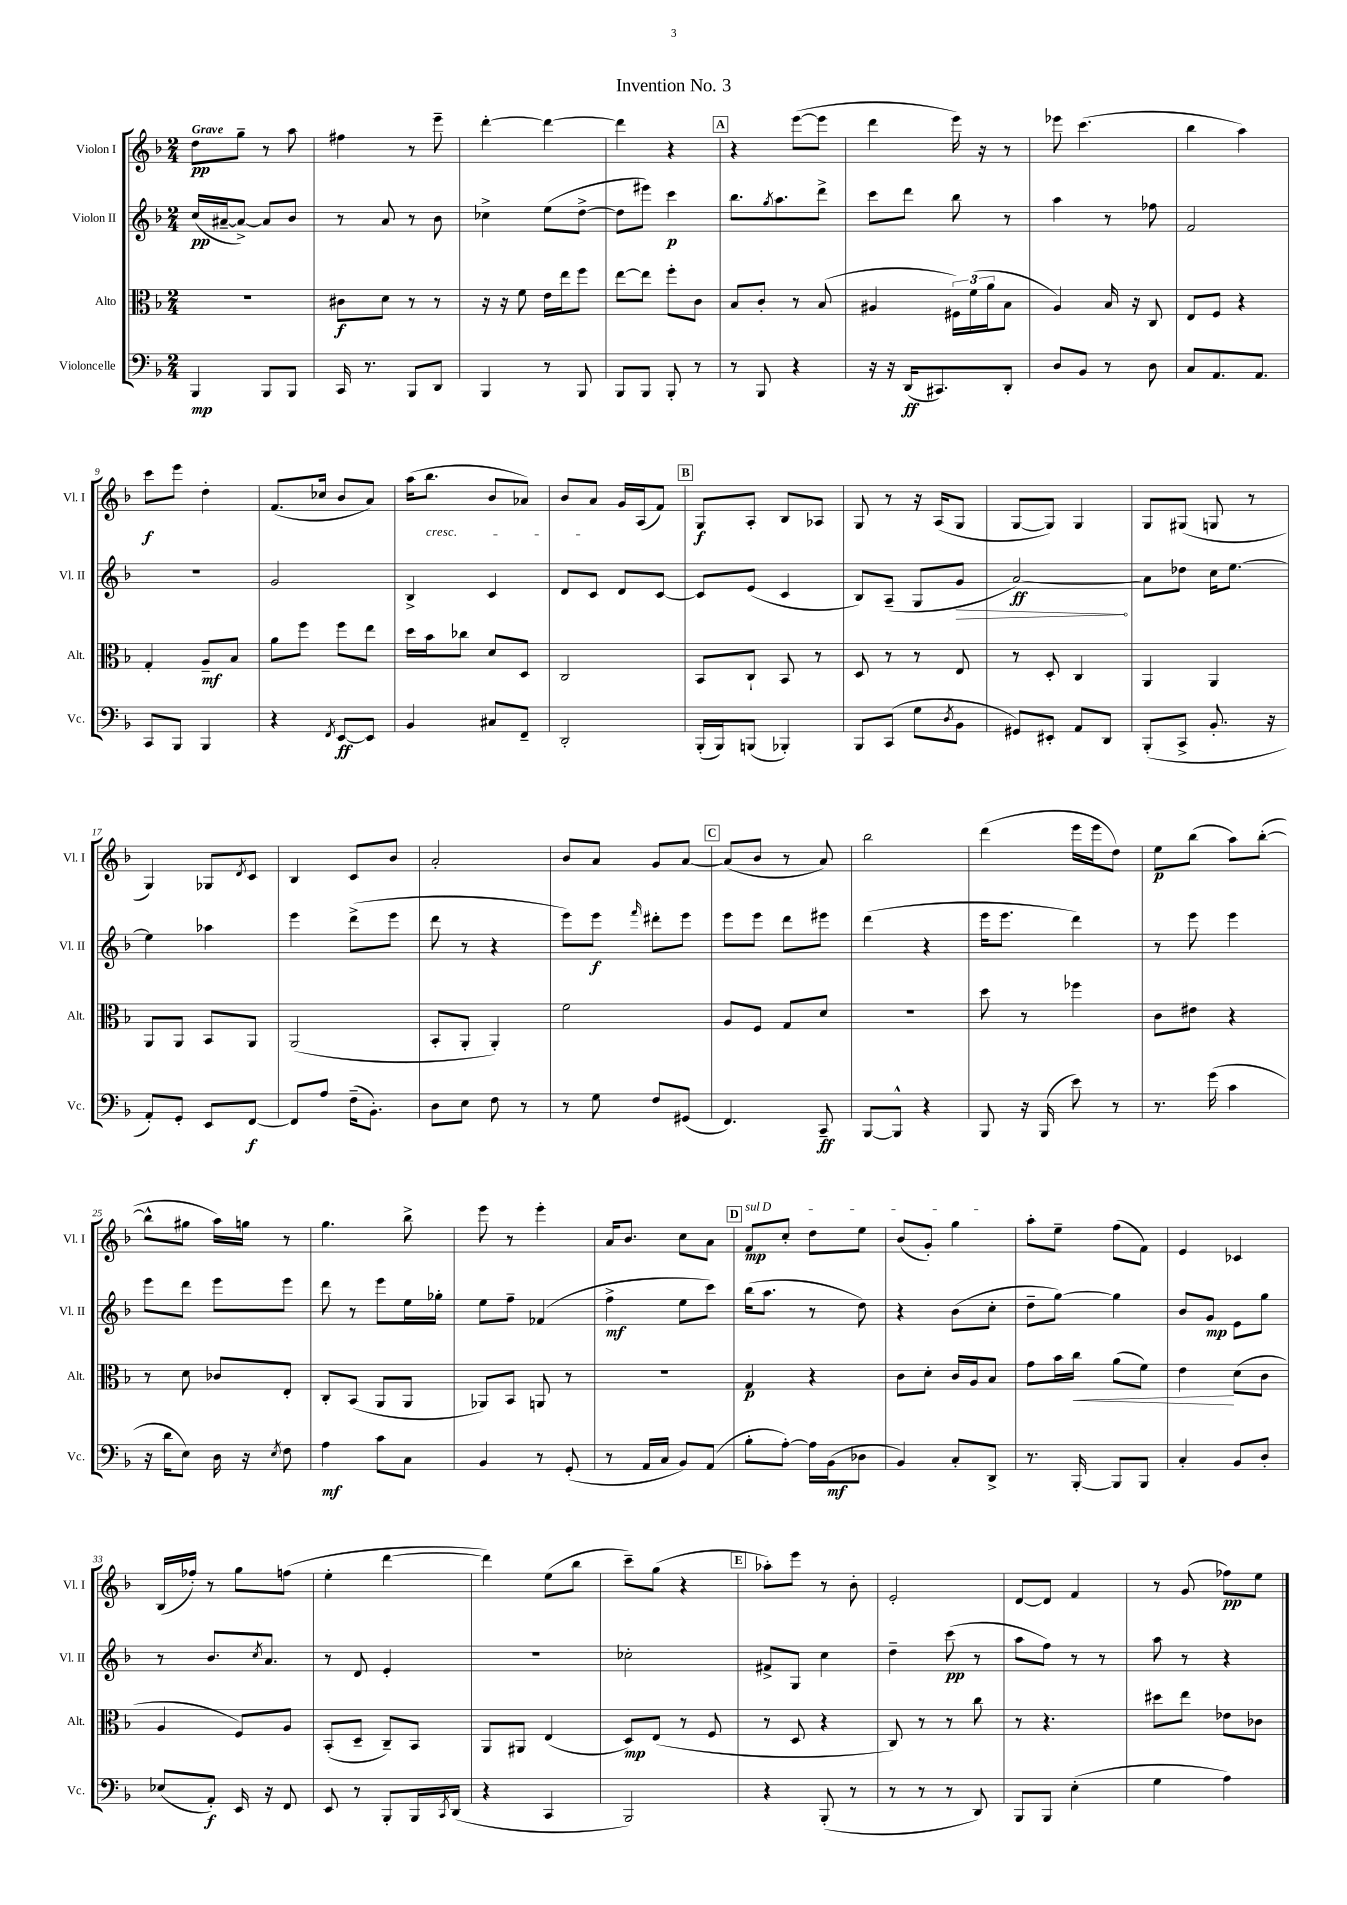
\header { title = "Invention No. 3" }
<<
\new StaffGroup <<
\new Staff = "s0" \with { instrumentName = "Violon I" shortInstrumentName = "Vl. I" } {
    \clef treble \key f \major \numericTimeSignature \time 2/4 \tempo "Grave"
    d''8\pp g''8-- r8 a''8 |
    fis''4 r8 e'''8-- |
    d'''4~-. d'''4~ |
    d'''4 r4 |
    \mark \markup { \box "A" } r4 e'''8~( e'''8 |
    d'''4 e'''16) r16 r8 |
    ees'''8 c'''4.( |
    bes''4 a''4) |
    c'''8\f e'''8 d''4-. |
    f'8.( ces''16 bes'8 a'8) |
    a''16( bes''8.\cresc bes'8 aes'8) |
    bes'8 a'8\! g'16 a16( f'8) |
    \mark \markup { \box "B" } g8\f a8-. bes8 aes8 |
    g8 r8 r16 a16( g8 |
    g8~ g8) g4 |
    g8 gis8( g8 r8 |
    g4) ges8 \acciaccatura { d'8 } c'8 |
    bes4 c'8 bes'8 |
    a'2-. |
    bes'8 a'8 g'8 a'8~ |
    \mark \markup { \box "C" } a'8( bes'8 r8 a'8) |
    bes''2 |
    d'''4( e'''16 e'''16 d''8) |
    e''8\p bes''8( a''8) bes''8~-.( |
    bes''8-^ gis''8 a''16) g''16 r8 |
    g''4. bes''8-> |
    e'''8 r8 e'''4-. |
    a'16 bes'8. c''8 a'8 |
    \mark \markup { \box "D" } \once \override TextSpanner.bound-details.left.text = \markup { \italic "sul D" } f'8\mp\startTextSpan c''8-. d''8 e''8 |
    bes'8( g'8-.) g''4\stopTextSpan |
    a''8-. e''8-- f''8( f'8) |
    e'4 ces'4 |
    bes16( fes''16-.) r8 g''8 f''8( |
    e''4-. d'''4~ |
    d'''4) e''8( bes''8 |
    c'''8--) g''8( r4 |
    \mark \markup { \box "E" } aes''8-.) e'''8 r8 bes'8-. |
    e'2-. |
    d'8~ d'8 f'4 |
    r8 g'8( fes''8\pp) e''8 \bar "|." |
}
\new Staff = "s1" \with { instrumentName = "Violon II" shortInstrumentName = "Vl. II" } {
    \clef treble \key f \major \numericTimeSignature \time 2/4
    c''16\pp( ais'16~-- ais'8~->) ais'8 bes'8 |
    r8 a'8 r8 bes'8 |
    ces''4-> e''8( d''8~-> |
    d''8 eis'''8) c'''4\p |
    \mark \markup { \box "A" } bes''8. \acciaccatura { g''8 } a''8. d'''8-> |
    c'''8 d'''8 bes''8 r8 |
    a''4 r8 fes''8 |
    f'2 |
    R2 |
    g'2 |
    bes4-> c'4 |
    d'8 c'8 d'8 c'8~ |
    \mark \markup { \box "B" } c'8 e'8( c'4 |
    bes8) a8--( g8 \once \override Hairpin.circled-tip = ##t g'8\> |
    a'2~\ff\!) |
    a'8 des''8 c''16 e''8.~ |
    e''4 aes''4 |
    e'''4 d'''8->( e'''8 |
    d'''8 r8 r4 |
    e'''8) e'''8\f \grace { f'''16 } dis'''8-. e'''8 |
    \mark \markup { \box "C" } e'''8 e'''8 d'''8 eis'''8 |
    d'''4( r4 |
    e'''16 e'''8. d'''4) |
    r8 e'''8 e'''4 |
    e'''8 d'''8 e'''8 e'''8 |
    d'''8 r8 e'''8 e''16 ges''16-. |
    e''8 f''8-- fes'4( |
    f''4->\mf e''8 c'''8) |
    \mark \markup { \box "D" } bes''16( a''8. r8 d''8) |
    r4 bes'8( c''8-. |
    d''8-- g''8~) g''4 |
    bes'8 g'8\mp e'8 g''8 |
    r8 bes'8. \acciaccatura { c''8 } a'8. |
    r8 d'8 e'4-. |
    r2 |
    ces''2-. |
    \mark \markup { \box "E" } fis'8-> g8 c''4 |
    d''4-- c'''8\pp( r8 |
    a''8 f''8) r8 r8 |
    a''8 r8 r4 \bar "|." |
}
\new Staff = "s2" \with { instrumentName = "Alto" shortInstrumentName = "Alt." } {
    \clef alto \key f \major \numericTimeSignature \time 2/4
    r2 |
    cis'8\f d'8 r8 r8 |
    r16 r16 f'8 e'16 e''16 f''8 |
    e''8~ e''8 f''8-. c'8 |
    \mark \markup { \box "A" } bes8 c'8-. r8 bes8( |
    ais4 \tuplet 3/2 { fis16) f'16( a'16 } bes8 |
    a4) bes16 r16 c8 |
    e8 f8 r4 |
    g4-. a8--\mf bes8 |
    a'8 f''8 f''8 e''8 |
    d''16 bes'16 ces''8 d'8 d8 |
    c2 |
    \mark \markup { \box "B" } bes,8 c8-! bes,8 r8 |
    d8 r8 r8 e8 |
    r8 d8-. c4 |
    a,4 a,4 |
    a,8 a,8 bes,8 a,8 |
    a,2( |
    bes,8-. a,8-. a,4-.) |
    f'2 |
    \mark \markup { \box "C" } a8 f8 g8 d'8 |
    R2 |
    d''8 r8 fes''4 |
    c'8 eis'8 r4 |
    r8 d'8 ces'8 e8-. |
    c8-. bes,8( a,8 a,8 |
    aes,8) bes,8 a,8 r8 |
    r2 |
    \mark \markup { \box "D" } g4\p r4 |
    c'8 d'8-. c'16 a16 bes8 |
    g'8 bes'16 c''16\< a'8( f'8) |
    e'4\! d'8( c'8 |
    a4 f8) a8 |
    bes,8-.( d8-- c8--) bes,8 |
    a,8 ais,8 e4( |
    d8\mp) e8( r8 f8 |
    \mark \markup { \box "E" } r8 d8 r4 |
    c8) r8 r8 c''8 |
    r8 r4. |
    dis''8 e''8 ees'8 ces'8 \bar "|." |
}
\new Staff = "s3" \with { instrumentName = "Violoncelle" shortInstrumentName = "Vc." } {
    \clef bass \key f \major \numericTimeSignature \time 2/4
    bes,,4\mp bes,,8 bes,,8 |
    c,16 r8. bes,,8 d,8 |
    bes,,4 r8 bes,,8 |
    bes,,8 bes,,8 bes,,8-. r8 |
    \mark \markup { \box "A" } r8 bes,,8 r4 |
    r16 r16 d,16\ff( cis,8.) d,8-. |
    d8 bes,8 r8 d8 |
    c8 a,8. a,8. |
    c,8 bes,,8 bes,,4 |
    r4 \acciaccatura { f,8 } e,8~\ff e,8 |
    bes,4 cis8 f,8-- |
    d,2-. |
    \mark \markup { \box "B" } bes,,16-.( bes,,16) b,,8( bes,,4-.) |
    bes,,8 c,8( g8 \acciaccatura { d8 } bes,8 |
    gis,8) eis,8-. a,8 d,8 |
    bes,,8-.( c,8-> bes,8.-. r16 |
    a,8-.) g,8-. e,8 f,8~\f |
    f,8 a8 f16--( bes,8.-.) |
    d8 e8 f8 r8 |
    r8 g8 f8 gis,8( |
    \mark \markup { \box "C" } f,4.) c,8--\ff |
    bes,,8~ bes,,8-^ r4 |
    bes,,8 r16 bes,,16( e'8) r8 |
    r8. g'16( c'4 |
    r16 d'16 e8) d16 r16 \acciaccatura { e8 } f8 |
    a4\mf c'8 c8 |
    bes,4 r8 g,8-.( |
    r8 a,16 c16 bes,8) a,8( |
    \mark \markup { \box "D" } bes8-. a8~-.) a16 bes,16\mf( des8 |
    bes,4) c8-. d,8-> |
    r8. bes,,16~-. bes,,8 bes,,8 |
    c4-. bes,8 d8-. |
    ees8( a,8-.\f) e,16 r16 f,8 |
    e,8 r8 bes,,8-. bes,,16 \acciaccatura { c,8 } d,16( |
    r4 c,4 |
    bes,,2) |
    \mark \markup { \box "E" } r4 bes,,8-.( r8 |
    r8 r8 r8 d,8) |
    bes,,8 bes,,8 e4-.( |
    g4 a4) \bar "|." |
}
>>
>>
